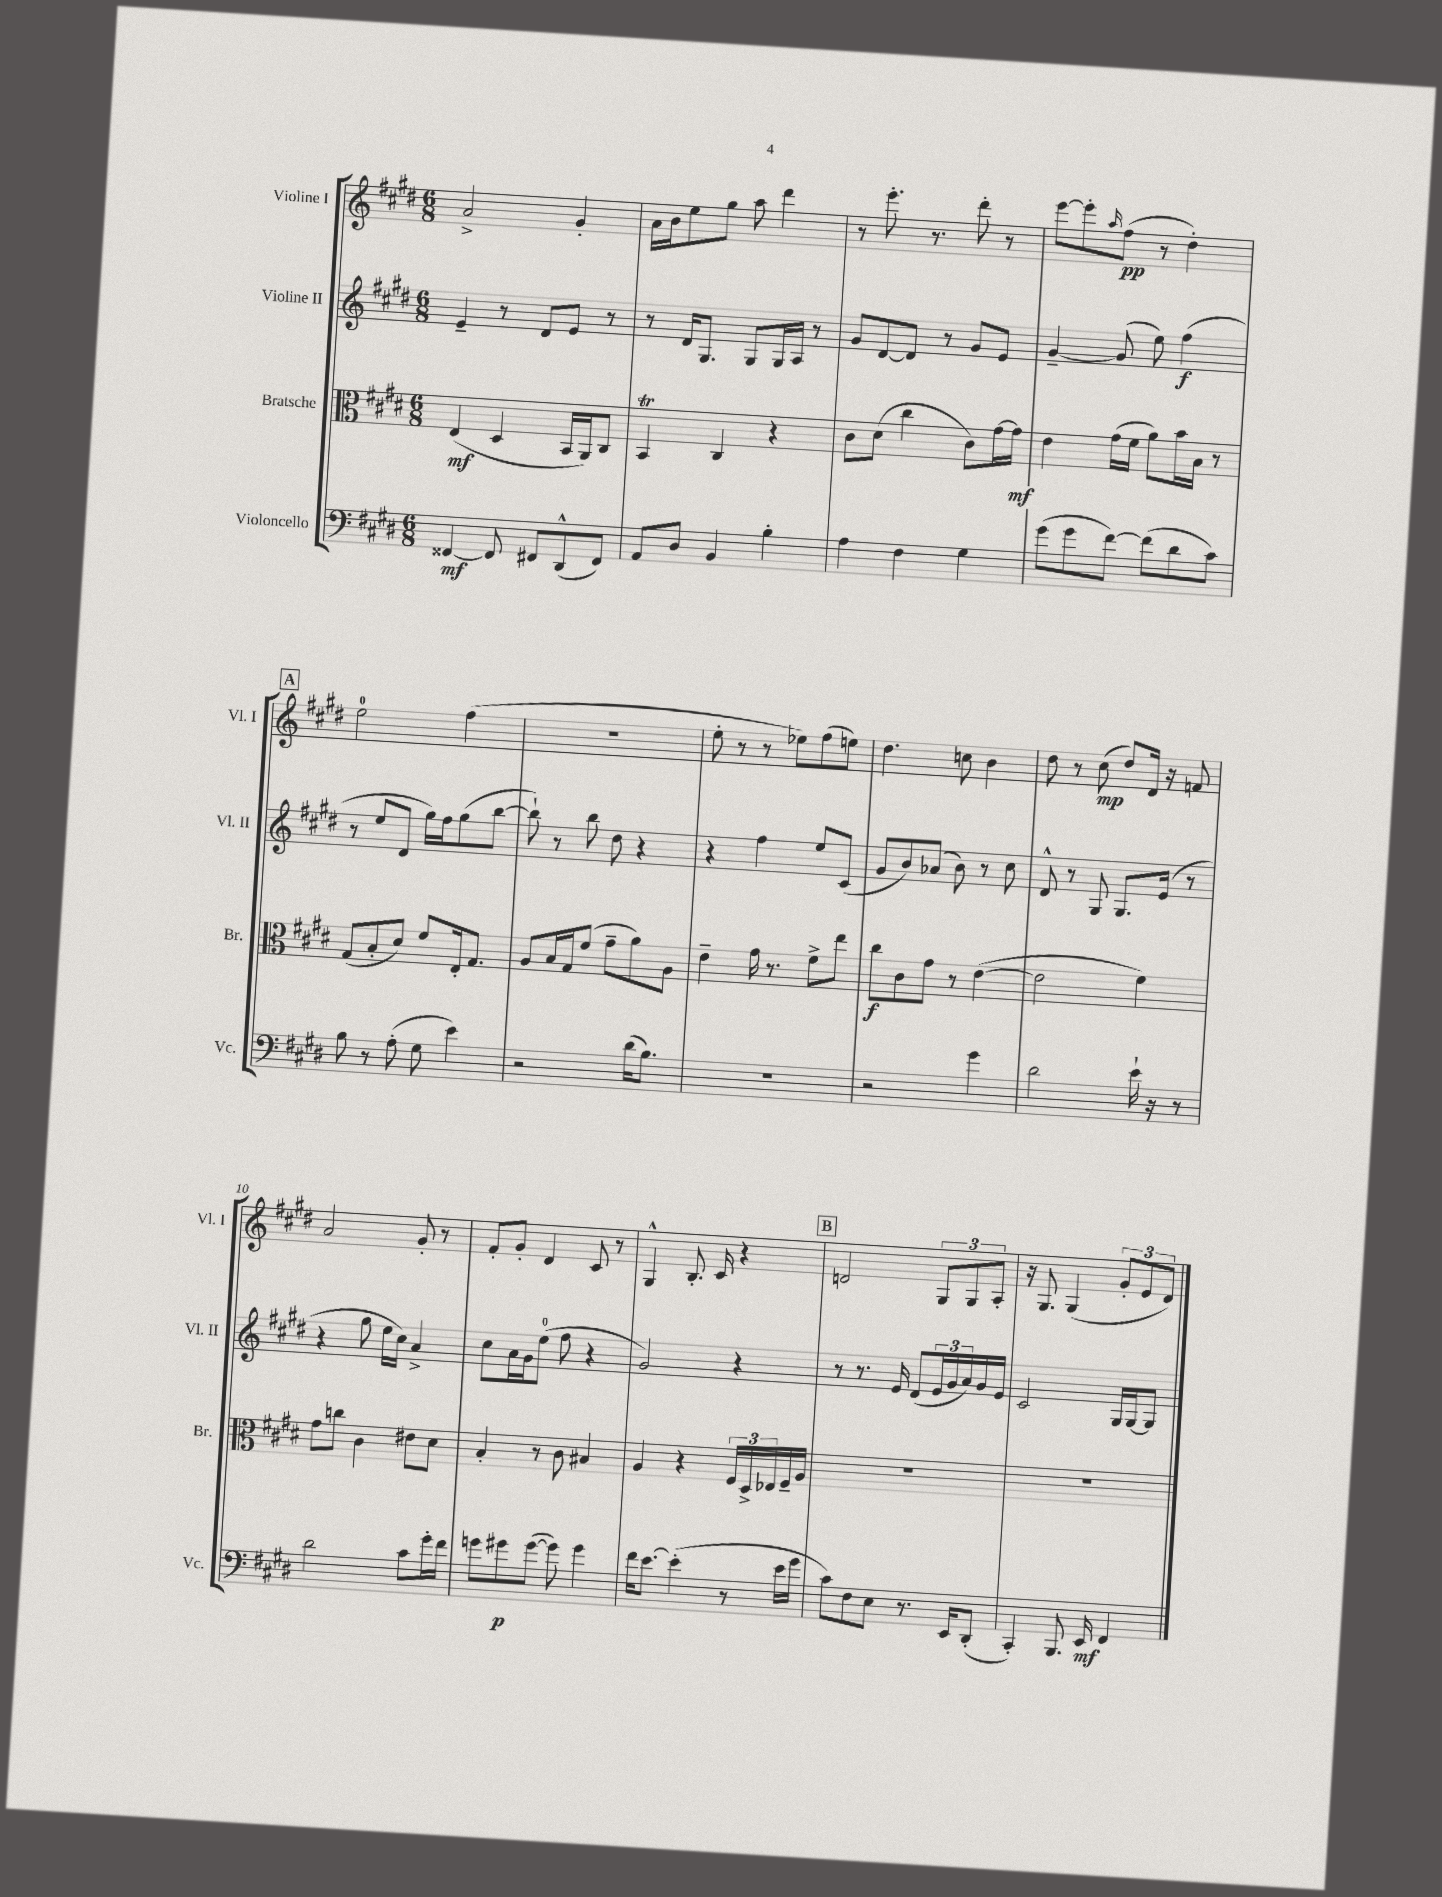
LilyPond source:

<<
\new StaffGroup <<
\new Staff = "s0" \with { instrumentName = "Violine I" shortInstrumentName = "Vl. I" } {
    \clef treble \key e \major \numericTimeSignature \time 6/8
    a'2-> gis'4-. |
    a'16 b'16 e''8 gis''8 a''8 dis'''4 |
    r8 e'''8.-. r8. dis'''8-. r8 |
    e'''8~ e'''8-. \grace { a''16 } fis''8\pp( r8 dis''4-.) |
    \mark \markup { \box "A" } e''2-0 fis''4( |
    R2. |
    e''8-. r8 r8 ees''8) fis''8( e''8) |
    dis''4. c''8 b'4 |
    dis''8 r8 cis''8\mp( dis''8) dis'16 r16 f'8 |
    a'2 gis'8-. r8 |
    fis'8-. gis'8-. dis'4 cis'8 r8 |
    gis4-^ b8.-. cis'16 r4 |
    \mark \markup { \box "B" } d'2 \tuplet 3/2 { gis8 gis8 a8-. } |
    r16 gis8. gis4( \tuplet 3/2 { gis'8-. e'8 dis'8) } \bar "|." |
}
\new Staff = "s1" \with { instrumentName = "Violine II" shortInstrumentName = "Vl. II" } {
    \clef treble \key e \major \numericTimeSignature \time 6/8
    e'4-- r8 dis'8 e'8 r8 |
    r8 dis'16 gis8. gis8 gis16 a16 r8 |
    gis'8 dis'8~ dis'8 r8 gis'8 e'8 |
    gis'4~-- gis'8( e''8) fis''4\f( |
    \mark \markup { \box "A" } r8 e''8 dis'8 gis''16) fis''16 gis''8( b''8~ |
    b''8-!) r8 b''8 dis''8 r4 |
    r4 fis''4 e''8 cis'8( |
    gis'8 b'8) aes'8( b'8) r8 cis''8 |
    dis'8-^ r8 gis8 gis8. e'16( r8 |
    r4 gis''8 e''16 cis''16) a'4-> |
    cis''8 a'16 gis'16 e''8-0( fis''8 r4 |
    gis'2) r4 |
    \mark \markup { \box "B" } r8 r8. e'16 dis'8( \tuplet 3/2 { e'16 gis'16 a'16) } gis'16 e'16 |
    cis'2 gis16 gis16~ gis8 \bar "|." |
}
\new Staff = "s2" \with { instrumentName = "Bratsche" shortInstrumentName = "Br." } {
    \clef alto \key e \major \numericTimeSignature \time 6/8
    e4\mf( dis4 b,16 a,16) cis8 |
    b,4\trill cis4 r4 |
    cis'8 dis'8( cis''4 cis'8) gis'16~ gis'16\mf |
    e'4 gis'16( fis'16 a'8) b'16 b16 r8 |
    \mark \markup { \box "A" } gis8( b8-. dis'8) fis'8 e16-. gis8. |
    a8 b16 gis16 fis'8( gis'8-- a'8) a8 |
    e'4-- gis'16 r8. fis'8-> e''8 |
    cis''8\f cis'8 gis'8 r8 e'4~( |
    e'2 fis'4) |
    gis'8 c''8 cis'4 eis'8 dis'8 |
    b4-. r8 cis'8 bis4 |
    a4 r4 \tuplet 3/2 { fis16 dis16-> ees16 } fis16-- a16 |
    \mark \markup { \box "B" } R2. |
    R2. \bar "|." |
}
\new Staff = "s3" \with { instrumentName = "Violoncello" shortInstrumentName = "Vc." } {
    \clef bass \key e \major \numericTimeSignature \time 6/8
    fisis,4~\mf fisis,8 fis,8 dis,8-^( fis,8) |
    a,8 dis8 b,4 b4-. |
    a4 fis4 gis4 |
    gis'8( gis'8 fis'8~) fis'8( dis'8 cis'8) |
    \mark \markup { \box "A" } b8 r8 a8-.( gis8 e'4) |
    r2 dis'16( b8.) |
    R2. |
    r2 gis'4 |
    dis'2 e'16-! r16 r8 |
    dis'2 cis'8 gis'16-. fis'16 |
    g'8 gis'8\p gis'8~( gis'8) gis'4 |
    fis'16 e'8.~ e'4-.( r8 e'16 gis'16 |
    \mark \markup { \box "B" } cis'8) fis8 e8 r8. e,16 dis,8-.( |
    cis,4-.) b,,8. e,16\mf fis,4 \bar "|." |
}
>>
>>
